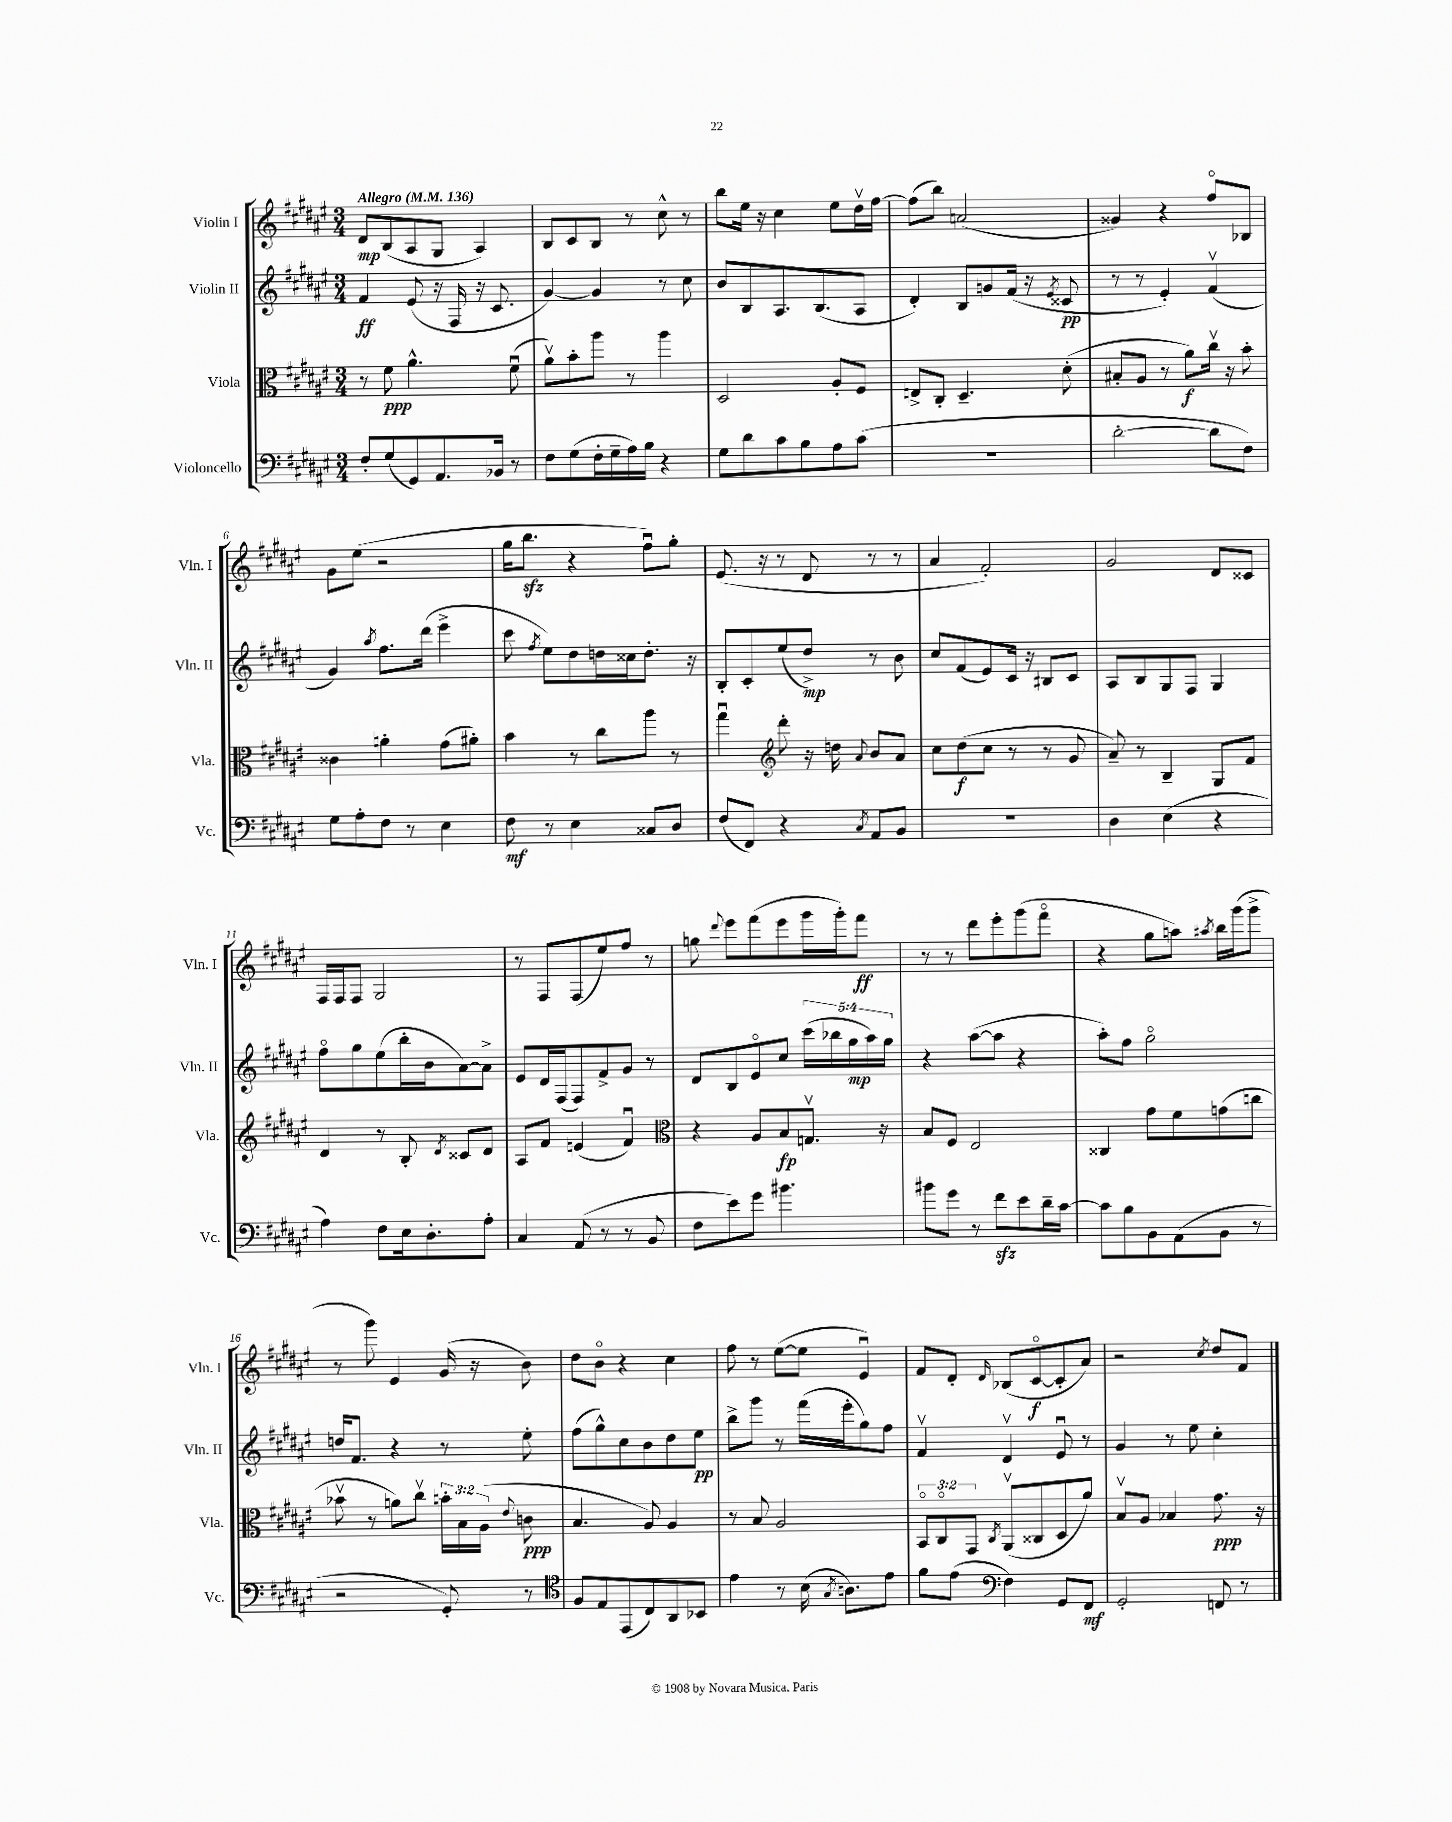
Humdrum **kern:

**kern	**kern	**kern	**kern
*staff4	*staff3	*staff2	*staff1
*clefF4	*clefC3	*clefG2	*clefG2
*k[f#c#g#d#a#e#]	*k[f#c#g#d#a#e#]	*k[f#c#g#d#a#e#]	*k[f#c#g#d#a#e#]
*M3/4	*M3/4	*M3/4	*M3/4
*MM136	*MM136	*MM136	*MM136
8F#'	8r	4f#	8d#
(8G#	8f#	.	(8B
8GG#)	4.a#^^	(8e#	8A#
8.AA#	.	16r	8G#
.	.	16F#	.
.	.	16r	4A#)
16BB-	.	8.c#	.
8r	(8f#u	.	.
=	=	=	=
8F#	8a#v)	[4g#)	8B
(8G#	8b'	.	8c#
16F#'	8aa#	4g#]	8B
16G#~	.	.	.
16A#)	8r	.	8r
16B	.	.	.
4r	4aa#	8r	8cc#^^
.	.	8cc#	8r
=	=	=	=
8G#	2D#	8b	8bb
8d#	.	8B	16ee#
.	.	.	16r
8c#	.	8.A#	4cc#
8B	.	.	.
.	.	(8.B	.
8A#	8A#'	.	8ee#
(8c#	8F#	8A#	16dd#v
.	.	.	[16ff#
=	=	=	=
2.r	8E^	4d#')	(8ff#]
.	8C#'	.	8bb)
.	4.D#~	8B	(2a
.	.	8g	.
.	.	(16f#	.
.	.	16r	.
.	.	8qe#	.
.	(8d#'	8c##	.
=	=	=	=
[2d#'	8B#'	8r	4g##)
.	8A#	8r	.
.	8r	4e#')	4r
.	8a#)	.	.
8d#]	16cc#v	(4f#v	8ff#o
.	16r	.	.
8F#)	8b'	.	8B-
=	=	=	=
8G#	4c##	4g#)	8g#
8A#'	.	.	(8ee#
.	.	8qaa#	.
8F#	4a'	8.ff#	2r
8r	.	.	.
.	.	(16ddd#	.
4E#	(8g#	4eee#^	.
.	8a#')	.	.
=	=	=	=
8F#	4b	8ccc#	16gg#
.	.	.	8.bb
.	.	8qff#	.
8r	.	8ee#)	.
4E#	8r	8dd#	4r
.	8cc#	16dd	.
.	.	16cc##	.
8C##	8aa#	8.dd'	8ff#u)
8D#	8r	.	8gg#'
.	.	16r	.
=	=	=	=
(8F#	4gg#u	8B'	(8.e#
8FF#)	.	8c#'	.
.	.	.	16r
*	*clefG2	*	*
4r	8ddd#'	(8ee#	8r
.	16r	8dd#^)	8d#
.	16dd	.	.
8qC#	8qqa#	.	.
8AA#	8b	8r	8r
8BB	8a#	8b	8r
=	=	=	=
2.r	8cc#	8cc#	4a#
.	(8dd#	(8f#	.
.	8cc#	8e#)	2f#')
.	8r	16c#	.
.	.	16r	.
.	8r	8B#	.
.	8g#	8c#	.
=	=	=	=
4D#	8a#~)	8A#	2g#
.	8r	8B	.
(4E#	4B~	8G#	.
.	.	8F#	.
4r	8G#	4G#	8d#
.	8f#	.	8c##
=	=	=	=
4A#)	4d#	8ff#o	16F#
.	.	.	16F#
.	.	8gg#	8F#
8F#	8r	(8ee#	2G#
16E#	8B'	16bb'	.
8.D#'	.	16b	.
.	8qd#	.	.
.	8c##	[8a#)	.
8A#'	8d#	8a#^]	.
=	=	=	=
4C#	8A#	8e#	8r
.	8f#	16d#	8F#
.	.	(16F#	.
(8AA#	(4e	8F#)	(8F#
8r	.	8f#^	8ee#)
8r	4f#u)	8g#	8ff#
8BB	.	8r	8r
=	=	=	=
*	*clefC3	*	*
8F#	4r	8d#	8gg
.	.	.	8qqddd#
8e#)	.	8B	8eee#
8g#	8A#	8e#o	(8fff#
4.b#	8B	8cc#	8eee#
.	8.Gv	(20ccc#	16ggg#
.	.	20bb-	.
.	.	.	16ggg#')
.	.	20gg#	.
.	.	.	8fff#
.	.	20aa#)	.
.	16r	.	.
.	.	20gg#	.
=	=	=	=
8b#	8B	4r	8r
8g#	8F#	.	8r
8r	2E#	([8aa#	8ddd#
8f#	.	8aa#]	8eee#'
8e#	.	4r	(8ggg#
16d#~	.	.	8fff#o
[16c#	.	.	.
=	=	=	=
8c#]	4C##	8aa#')	4r
8B	.	8ff#	.
8BB	8g#	2gg#o	8gg#
(8AA#	8f#	.	8aa)
.	.	.	8qaa#
8BB	(8g	.	16bb
.	.	.	(16ggg#
8r	8cc	.	8ggg#^
=	=	=	=
2r	8b-v	16dd	8r
.	.	8.f#	.
.	8r	.	8ggg#)
.	8a)	4r	4e#
.	8cc#v	.	.
8GG#')	24b'	8r	(16g#
.	24B	.	.
.	.	.	16r
.	(24A#	.	.
.	8qqe#	.	.
8r	8c	8ee#'	8b)
=	=	=	=
*clefC4	*	*	*
8F#	4.B	(8ff#	8dd#
8E#	.	8gg#^^)	8bo
(8EE#	.	8cc#	4r
8C#)	8A#)	8b	.
8AA#	4A#	8dd#	4cc#
8BB-	.	8ee#	.
=	=	=	=
4e#	8r	8bb^	8ff#
.	8B	8ggg#	8r
8r	2A#	8r	([8ee#
(16B	.	(16fff#	8ee#]
8qG#	.	.	.
8.A)	.	16eee#'	.
.	.	8gg#)	4e#u)
8e#	.	8ff#	.
=	=	=	=
8f#	12BBo	4f#v	8f#
.	12C#o	.	.
(8e#	.	.	8d#'
.	12GG#	.	.
*clefF4	*	*	*
.	8qC#	.	16qqd#
4F#)	(8AA#v	4d#v	(8B-
.	8C##	.	[8c#o
8GG#	8D#	8e#u	8c#']
8FF#	8a#)	8r	8a#)
=	=	=	=
2GG#'	8Bv	4g#	2r
.	8A#	.	.
.	4B-	8r	.
.	.	8ee#	.
.	.	.	8qcc#
8FF	8.g#	4cc#'	8dd#
8r	.	.	8f#
.	16r	.	.
==	==	==	==
*-	*-	*-	*-
